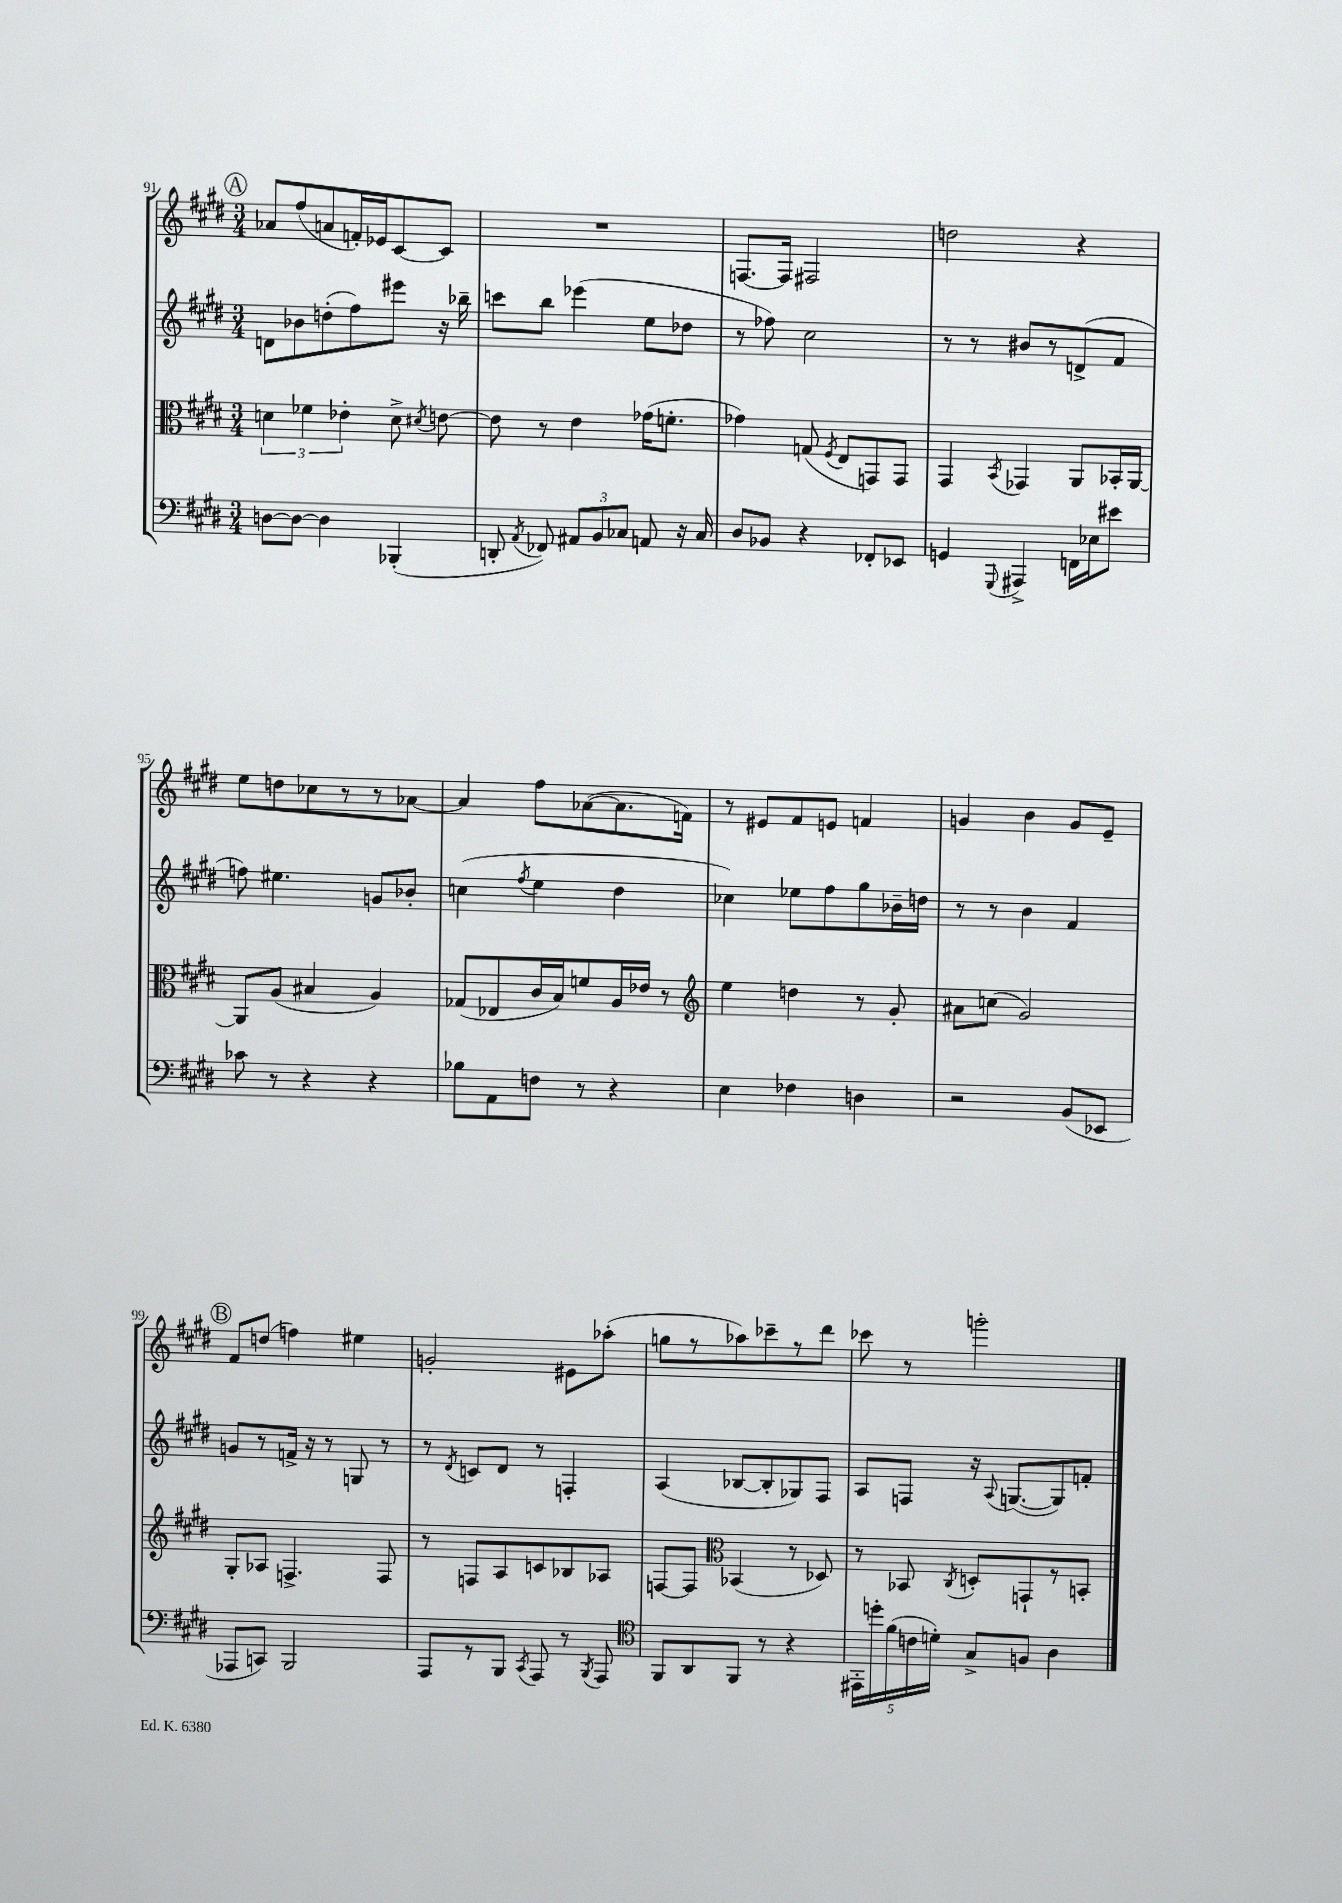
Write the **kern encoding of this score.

**kern	**kern	**kern	**kern
*staff4	*staff3	*staff2	*staff1
*clefF4	*clefC3	*clefG2	*clefG2
*k[f#c#g#d#]	*k[f#c#g#d#]	*k[f#c#g#d#]	*k[f#c#g#d#]
*M3/4	*M3/4	*M3/4	*M3/4
[8D\L	6d\	8d\L	8a-/L
8D\_J	.	8b-\	(8ff#/
.	6f-\	.	.
4D\]	.	(8dd'\	8a/
.	6e-'\	.	.
.	.	8ff#\)	16f'/L)
.	.	.	16e-/J
(4BBB-'/	8d^\	8eee#\J	[8c#/
.	8qd#/	.	.
.	[8e\	16r	8c#/]J
.	.	16bb-~\	.
=	=	=	=
8DD'/	8e\]	8ccc\L	2.r
8qAA/	.	.	.
8FF-/)	8r	8bb\J	.
12AA#/L	4e\	(4eee-\	.
12BB/	.	.	.
12C-/J	.	.	.
8AA/	(16g-\LK	8ee\L	.
.	8.f'\J	.	.
16r	.	8dd-\J	.
16C-/	.	.	.
=	=	=	=
8D#/L	4g-\)	8r	[8.F/L
8BB-/J	.	8ff-\)	.
.	.	.	16F/]Jk
4r	(8G/	2cc#\	2F#/
.	8qF#/	.	.
.	8E/L	.	.
8FF-'/L	8GG/)	.	.
8EE-/J	8GG/J	.	.
=	=	=	=
4GG/	4GG#/	8r	2dd\
.	.	8r	.
8qqGGG#/	8qBB/	.	.
4AAA#^/	4GG-/	8b#/L	.
.	.	8r	.
16FF\LL	8AA/L	(8d^/	4r
16E-\J	.	.	.
8e#\J	16BB-'/L	8f#/J	.
.	[16AA/JJ	.	.
=	=	=	=
8c-\	8AA/]L	8ff\)	8ee\L
8r	(8A/J	4.ee#\	8dd\
4r	4B#/	.	8cc-\
.	.	.	8r
4r	4A/)	8g/L	8r
.	.	8b-'/J	[8a-\J
=	=	=	=
8B-\L	(8G-/L	(4cc\	4a-/]
8AA\	8E-/	.	.
.	.	8qff#/	.
8F\J	16c#/L	4ee\	8ff#\L
.	16B/J)	.	.
8r	8f/	.	([8a-\
4r	16A/L	4dd#\	8.a-\]
.	16e-/JJ	.	.
.	8r	.	.
.	.	.	16f\Jk)
=	=	=	=
*	*clefG2	*	*
4E\	4ee\	4cc-\)	8r
.	.	.	8e#/L
4F-\	4dd\	8ee-\L	8f#/
.	.	8ff#\	8e/J
4D\	8r	8gg#\	4f/
.	8g#'/	16b-~\L	.
.	.	16dd\JJ	.
=	=	=	=
2r	8a#\L	8r	4g/
.	(8cc\J	8r	.
.	2g#/)	4b\	4b\
(8BB/L	.	4f#/	8g/L
8EE-/J	.	.	8e~/J
=	=	=	=
8AAA-/L	8G#'/L	8g/L	8f#/L
8CC/J)	8A-/J	8r	(8dd/J
2BBB/	4.F^/	16f^/Jk	4ff\)
.	.	16r	.
.	.	8r	.
.	.	8G/	4ee#\
.	8F/	8r	.
=	=	=	=
8AAA/L	8r	8r	2g'/
.	.	8qd#/	.
8r	8F/L	8c/L	.
8BBB/J	8A/	8d#/J	.
8qCC#/	.	.	.
8AAA/	8c/	8r	.
8r	8B-/	4F'/	8e#\L
8qBBB/	.	.	.
8AAA/	8A-/J	.	(8aa-'\J
=	=	=	=
*clefC4	*	*	*
8FF#/L	[8F/L	(4A/	8gg\L
8AA/	8F/]J	.	8r
*	*clefC3	*	*
8FF#/J	(4BB-/	[8B-/L	8aa-\)
8r	.	8B-'/]	8ccc-~\
4r	8r	8G-/)	8r
.	8D-/)	8F#/J	8ddd#\J
=	=	=	=
20EE#'\LL	8r	8A/L	8ccc-\
20dd'\	.	.	.
(20f#\	.	.	.
.	8BB-/	8F/J	8r
20c\	.	.	.
20d'\JJ)	.	.	.
.	8qC#/	.	.
8G#^/L	8D'/L	16r	2ggg'\
.	.	8qqA/	.
.	.	([8.G/L	.
8F/J	8GG`/	.	.
4A\	8r	8G/])	.
.	8BB'/J	8f'/J	.
==	==	==	==
*-	*-	*-	*-
